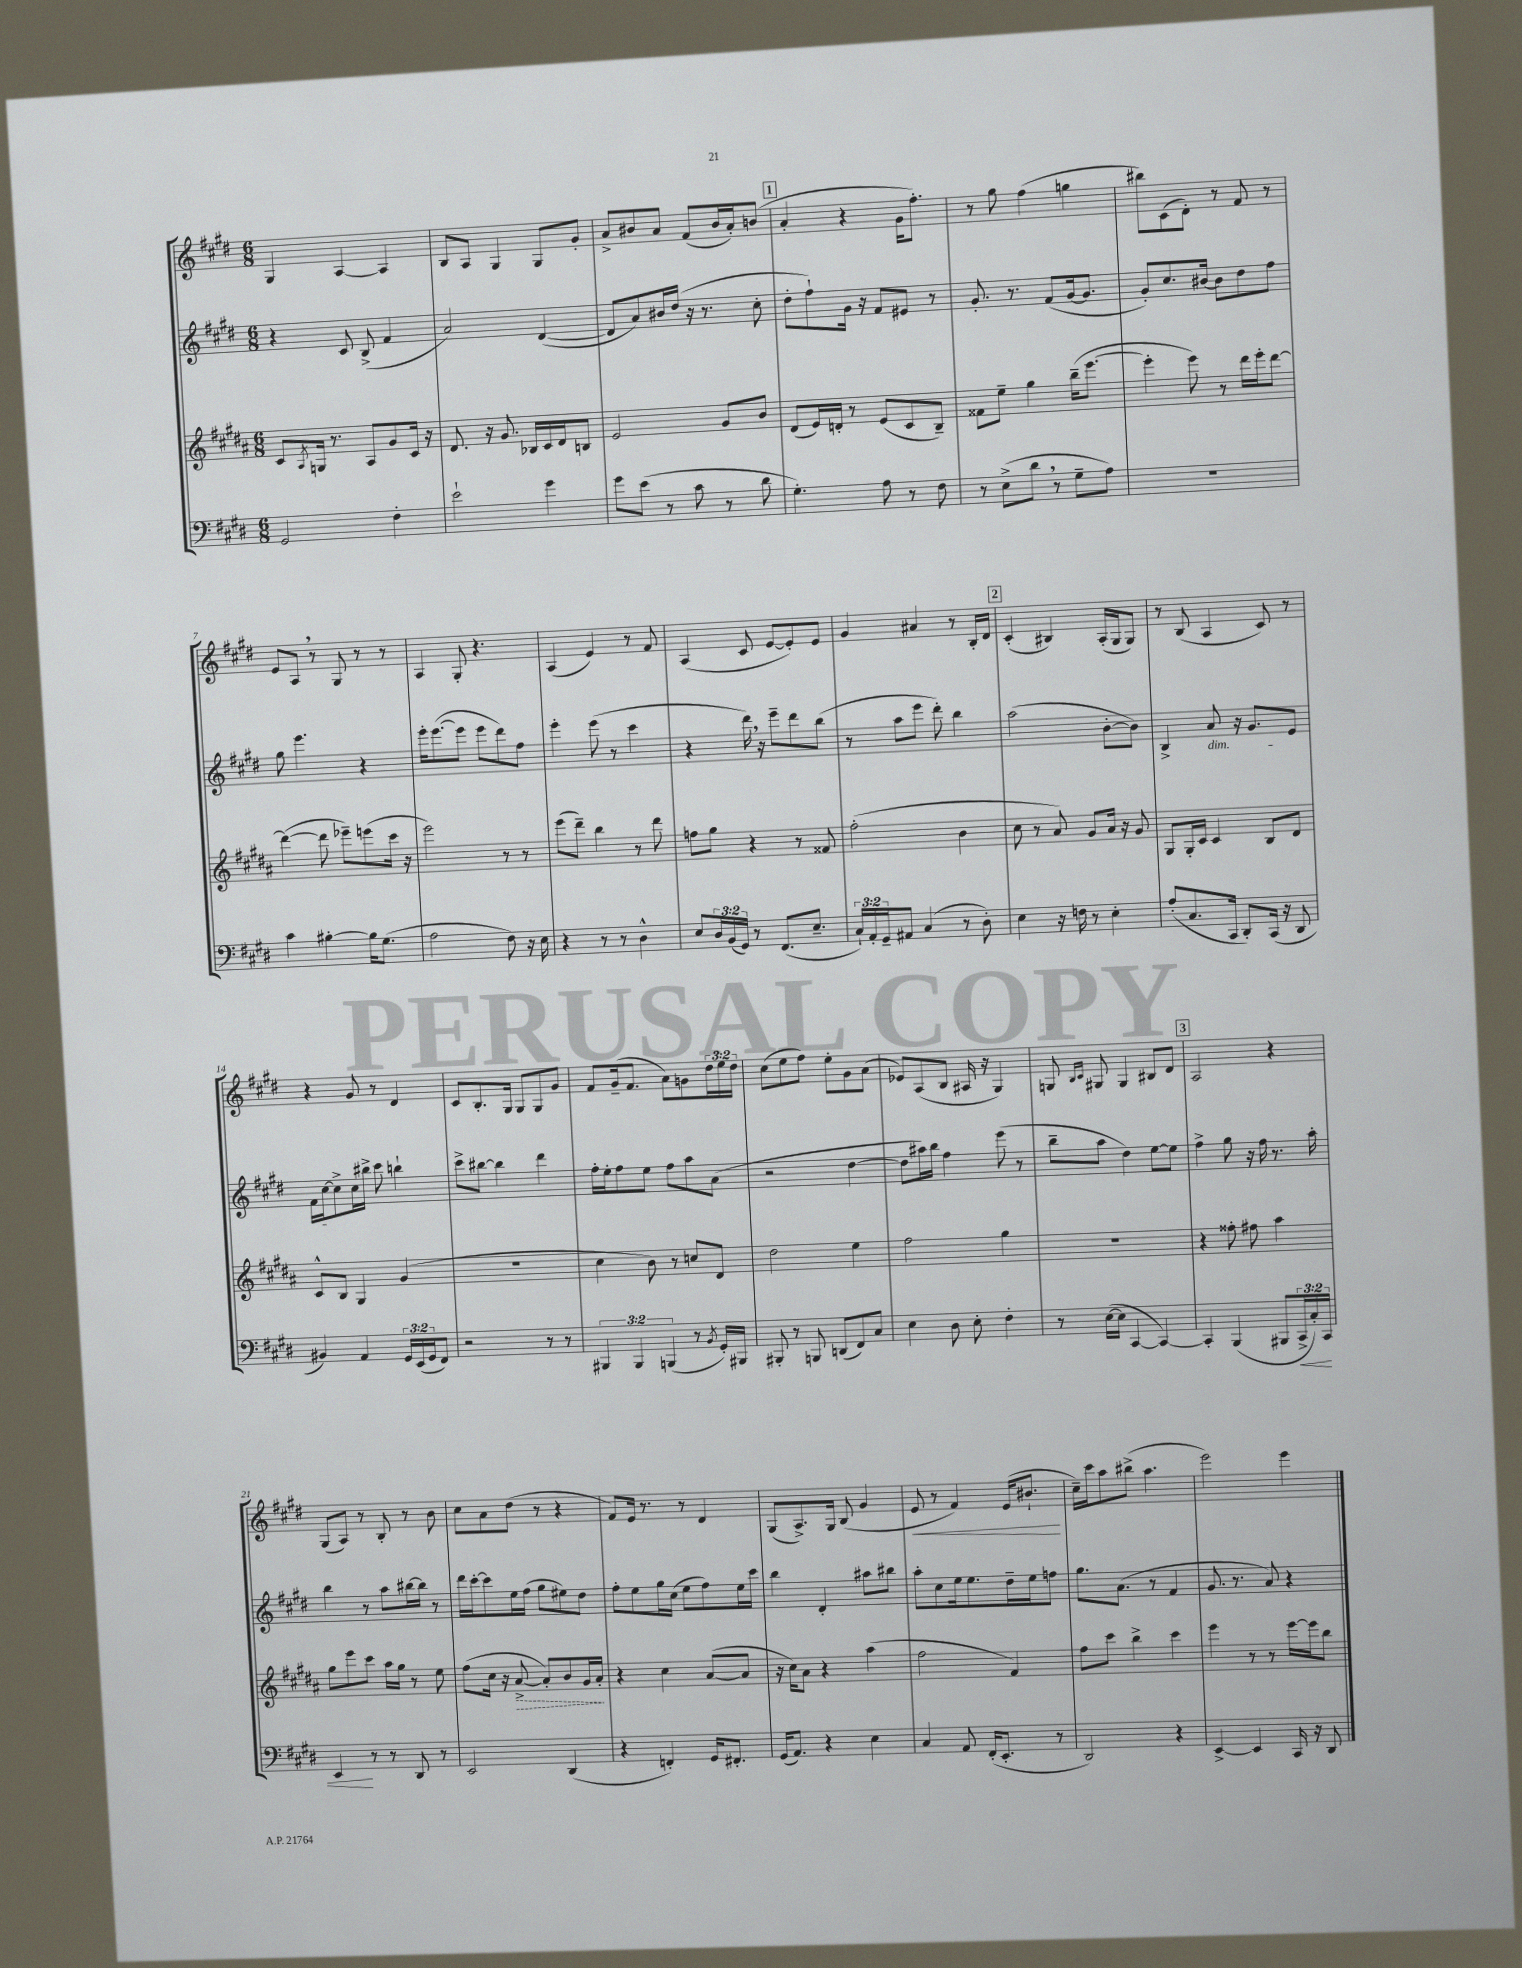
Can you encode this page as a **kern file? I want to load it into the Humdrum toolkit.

**kern	**dynam	**kern	**dynam	**kern	**kern	**dynam
*part4	*part4	*part3	*part3	*part2	*part1	*part1
*staff4	*staff4	*staff3	*staff3	*staff2	*staff1	*staff1
*clefF4	*	*clefG2	*	*clefG2	*clefG2	*
*k[f#c#g#d#]	*	*k[f#c#g#d#a#]	*	*k[f#c#g#d#]	*k[f#c#g#d#]	*
*M6/8	*	*M6/8	*	*M6/8	*M6/8	*
=1	=1	=1	=1	=1	=1	=1
2GG#/	.	8c#/L	.	4r	4G#/	.
.	.	8qA#/	.	.	.	.
.	.	16Gn/Jk	.	.	.	.
.	.	8.r	.	.	.	.
.	.	.	.	8c#/	[4A/	.
.	.	8A#/L	.	(8B^/	.	.
4F#'\	.	8g#/	.	4f#/	4A/]	.
.	.	16c#/Jk	.	.	.	.
.	.	16r	.	.	.	.
=2	=2	=2	=2	=2	=2	=2
2e`\	.	8.d#/	.	2a/)	8B/L	.
.	.	.	.	.	8A/J	.
.	.	16r	.	.	.	.
.	.	8.g#/	.	.	4G#/	.
.	.	16B-X/LL	.	.	.	.
4g#\	.	16c#/	.	([4d#/	8G#/L	.
.	.	16d#/J	.	.	.	.
.	.	8Bn/J	.	.	8g#'/J	.
=3	=3	=3	=3	=3	=3	=3
8g#\L	.	2e/	.	8d#/L]	8a^/L	.
(8e\J	.	.	.	8a/)	8b#X/	.
8r	.	.	.	16b#X/L	8a/J	.
.	.	.	.	(16dd#/JJ	.	.
8c#\	.	.	.	16r	(8f#/L	.
.	.	.	.	8.r	.	.
8r	.	8g#/L	.	.	16b#/L	.
.	.	.	.	.	16a'/J)	.
8d#\	.	8b/J	.	8cc#'\	(8bn/J	.
!!LO:REH:place=s1:t=1
=4	=4	=4	=4	=4	=4	=4
4.G#'\)	.	(8d#/L	.	8dd#'\L	4a'/	.
.	.	16e/L)	.	8ff#`\)	.	.
.	.	16dn'/JJ	.	.	.	.
.	.	8r	.	16g#\Jk	4r	.
.	.	.	.	16r	.	.
8A\	.	(8e/L	.	8f#/L	.	.
8r	.	8c#/	.	8e#X/J	16g#\KL	.
.	.	.	.	.	8.ff#'\J)	.
8F#\	.	8B~/J)	.	8r	.	.
=5	=5	=5	=5	=5	=5	=5
8r	.	8f##X\L	.	8.g#'/	8r	.
(8E^\L	.	8ee~\J	.	.	8gg#\	.
.	.	.	.	8.r	.	.
8d#,\J	.	4gg#\	.	.	(4ff#\	.
8r	.	.	.	(8f#/L	.	.
8G#~\L	.	(16bb~\KL	.	[16g#/k	4ggn\	.
.	.	[8.eee\J	.	8.g#/J]	.	.
8A\J)	.	.	.	.	.	.
=6	=6	=6	=6	=6	=6	=6
2.r	.	4eee'\]	.	8g#'/L)	8bb#X\L)	.
.	.	.	.	8.cc#/	(8c#\	.
.	.	8eee\)	.	.	8d#'\J)	.
.	.	.	.	[16b#X/Jk	.	.
.	.	8r	.	8b#\L]	8r	.
.	.	16ddd#\LL	.	8dd#\	8f#/	.
.	.	16eee'\J	.	.	.	.
.	.	[8ddd#\J	.	8ff#\J	8r	.
!!LO:LB:g=z
=7	=7	=7	=7	=7	=7	=7
4c#\	.	(4ddd#\_	.	8gg#\	8e/L	.
.	.	.	.	4.eee\	8A,/J	.
[4B#X'\	.	8ddd#\]	.	.	8r	.
.	.	8eee-X~\L)	.	.	8G#/	.
16B#\KL]	.	(8eeen\	.	4r	8r	.
(8.G#\J	.	.	.	.	.	.
.	.	16ccc#\Jk	.	.	8r	.
.	.	16r	.	.	.	.
=8	=8	=8	=8	=8	=8	=8
2A\	.	2eee\)	.	16eee'\KL	4A/	.
.	.	.	.	([8.eee\	.	.
.	.	.	.	8eee\J]	8G#'/	.
.	.	.	.	8eee\L	4.r	.
8F#\)	.	8r	.	8ddd#\)	.	.
16r	.	8r	.	8ff#\J	.	.
16E\	.	.	.	.	.	.
=9	=9	=9	=9	=9	=9	=9
4r	.	(8eee\L	.	4eee'\	(4A/	.
.	.	8ddd#~\J)	.	.	.	.
8r	.	4bb\	.	(8eee\	4e/)	.
8r	.	.	.	8r	.	.
4D#^^\	.	8r	.	4ccc#\	8r	.
.	.	8ddd#\	.	.	8f#/	.
=10	=10	=10	=10	=10	=10	=10
8E/L	.	8ffn\L	.	4r	(4A/	.
24D#/L	.	8gg#\J	.	.	.	.
(24BB/	.	.	.	.	.	.
24GG#/JJ)	.	.	.	.	.	.
8r	.	4r	.	16ddd#,\)	8c#/	.
.	.	.	.	16r	.	.
(8.FF#/L	.	.	.	8eee~\L	[8e/L	.
.	.	8r	.	8ddd#\	8e'/])	.
8.E~/J	.	.	.	.	.	.
.	.	8f##X/	.	(8bb\J	8e/J	.
=11	=11	=11	=11	=11	=11	=11
24C#`/LL)	.	(2ff#'\	.	8r	4g#/	.
24AA'/	.	.	.	.	.	.
24GG#~/J	.	.	.	.	.	.
8AA#X/J	.	.	.	8aa\L	.	.
(4C#/	.	.	.	8eee\J	4a#X/	.
.	.	.	.	8ddd#'\)	.	.
8r	.	4b\	.	4bb\	8r	.
8D#'\)	.	.	.	.	16B'/LL	.
.	.	.	.	.	16d#/JJ	.
!!LO:REH:place=s1:t=2
=12	=12	=12	=12	=12	=12	=12
4E\	.	8cc#\	.	(2aa\	(4c#'/	.
.	.	8r	.	.	.	.
16r	.	8a#/)	.	.	4B#X/)	.
16Fn\	.	.	.	.	.	.
8r	.	8g#/L	.	.	.	.
4E'\	.	16a#/Jk	.	[8b'\L	(16A'/LL	.
.	.	16r	.	.	16G#/J	.
.	.	8g#/	.	8b\J])	8G#/J)	.
=13	=13	=13	=13	=13	=13	=13
(8A'/L	.	8G#/L	.	4B^/	8r	.
8.C#/	.	16G#'/L	.	.	(8B/	.
.	.	16c#/JJ	.	.	.	.
!	!	!	!	!LO:TX:b:i:t=dim.	!	!
.	.	4c#/	.	8a/	4A/	.
16CC#/Jk	.	.	.	.	.	.
8DD#'/L)	.	.	.	16r	.	.
.	.	.	.	8.g#/L	.	.
(16CC#/Jk	.	8B/L	.	.	8c#/)	.
16r	.	.	.	.	.	.
8DD#/	.	8d#/J	.	8e/J	8r	.
!!LO:LB:g=z
=14	=14	=14	=14	=14	=14	=14
4BB#X/)	.	8c#^^/L	.	16f#\LL	4r	.
.	.	.	.	[16cc#\J	.	.
.	.	8B/J	.	8cc#^\]	.	.
4AA/	.	4G#/	.	16cc#\L	8g#/	.
.	.	.	.	16bb#X^\JJ	.	.
.	.	.	.	8ccc#\	8r	.
24GG#/LL	.	(4g#/	.	4bbn`\	4d#/	.
(24EE/	.	.	.	.	.	.
24GG#/J	.	.	.	.	.	.
8FF#/J)	.	.	.	.	.	.
=15	=15	=15	=15	=15	=15	=15
2r	.	2.r	.	8ccc#^\L	8c#/L	.
.	.	.	.	[8bb#X\J	8.B'/	.
.	.	.	.	4bb#\]	.	.
.	.	.	.	.	16G#/Jk	.
.	.	.	.	.	8G#/L	.
8r	.	.	.	4ddd#\	8G#/	.
8r	.	.	.	.	8g#/J	.
=16	=16	=16	=16	=16	=16	=16
6BBB#X/	.	4cc#\	.	16ff#'\LL	8f#/L	.
.	.	.	.	16ee'\J	.	.
.	.	.	.	8ff#\	(16g#~/k	.
6BBB#/	.	.	.	.	.	.
.	.	.	.	.	8.f#/J	.
.	.	8b\)	.	8ee\J	.	.
(6BBBn/	.	.	.	.	.	.
.	.	8r	.	8ff#\L	8a\L)	.
8r	.	8ccn/L	.	8aa\	8gn\	.
8qBB/	.	.	.	.	.	.
16GG#'/LL)	.	8d#/J	.	(8a\J	24dd#\L	.
.	.	.	.	.	24ee\	.
16BBB#X/JJ	.	.	.	.	.	.
.	.	.	.	.	24dd#\JJ	.
=17	=17	=17	=17	=17	=17	=17
8BBB#X'/	.	2dd#\	.	2r	(8cc#\L	.
8r	.	.	.	.	8ee\	.
8BBBn/	.	.	.	.	8ff#\J)	.
(8DDn/L	.	.	.	.	8ee'\L	.
8FF#/)	.	4ee\	.	[4dd#\	8g#\	.
8C#/J	.	.	.	.	(8a\J	.
=18	=18	=18	=18	=18	=18	=18
4E\	.	2ff#\	.	8dd#\L]	8e-X/L)	.
.	.	.	.	16aa#X\L)	(8A/	.
.	.	.	.	16bb\JJ	.	.
8D#\	.	.	.	4ff#\	8B/J	.
8E'\	.	.	.	.	16A#X/	.
.	.	.	.	.	16r	.
4F#'\	.	4gg#\	.	(8eee\	4G#/)	.
.	.	.	.	8r	.	.
=19	=19	=19	=19	=19	=19	=19
8r	.	2.r	.	8bb~\L	8Gn/	.
.	.	.	.	.	16qqB/LL	.
.	.	.	.	.	16qqc#/JJ	.
([16E\LL	.	.	.	8aa\J	8G#X/	.
16E\JJ]	.	.	.	.	.	.
[4CC#/	.	.	.	4dd#\)	4G#/	.
4CC#/_)	.	.	.	[8ee\L	8B#X/L	.
.	.	.	.	8ee\J]	8d#/J	.
!!LO:REH:place=s1:t=3
=20	=20	=20	=20	=20	=20	=20
4CC#'/]	.	4r	.	4ff#^\	2A/	.
(4BBB/	.	8ff##X'\	.	8gg#\	.	.
.	.	8ff#X\	.	16r	.	.
.	.	.	.	16ff#\	.	.
8BBB#X/L	.	4aa#\	.	8.r	4r	.
!	!LO:HP:b	!	!	!	!	!
24CC#^/L	<	.	.	.	.	.
24C#'/)	.	.	.	.	.	.
.	.	.	.	16aa'\	.	.
24CC#/JJ	.	.	.	.	.	.
!!LO:LB:g=z
=21	=21	=21	=21	=21	=21	=21
4EE/	.	8gg#\L	.	4bb\	(8G#/L	.
.	.	8eee\	.	.	8A/J)	.
8r	[	8ccc#\J	.	8r	8r	.
8r	.	16aa#\LL	.	8aa\L	8B'/	.
.	.	16gg#\JJ	.	.	.	.
8DD#/	.	8r	.	[16bb#X\L	8r	.
.	.	.	.	16bb#\JJ]	.	.
8r	.	8ee\	.	8r	8b\	.
=22	=22	=22	=22	=22	=22	=22
2EE/	.	(8ff#\L	.	16ddd#\LL	8cc#\L	.
.	.	.	.	[16ccc#'\J	.	.
.	.	16cc#\Jk	.	8ccc#\]	8a\	.
.	.	16r	.	.	.	.
!	!	!	!LO:HP:b	!	!	!
.	.	[8a#^/	>	16ee\L	(8dd#\J	.
.	.	.	.	(16ff#\JJ	.	.
.	.	8a#'/L])	.	8gg#\L	8r	.
(4DD#/	.	8b/	.	8ee#X\)	4r	.
.	.	16g#/L	.	8dd#\J	.	.
.	.	16a#'/JJ	.	.	.	.
.	.	.	]	.	.	.
=23	=23	=23	=23	=23	=23	=23
4r	.	4r	.	8ff#'\L	8f#/L)	.
.	.	.	.	8ee\	16e/Jk	.
.	.	.	.	.	8.r	.
4FFn'/)	.	4cc#\	.	16gg#\L	.	.
.	.	.	.	(16cc#\JJ	.	.
.	.	.	.	8ee\L	8r	.
16GG#/KL	.	([8a#/L	.	8ff#\)	4d#/	.
8.FF#X'/J	.	.	.	.	.	.
.	.	8a#/J]	.	16ee\L	.	.
.	.	.	.	16ccc#\JJ	.	.
=24	=24	=24	=24	=24	=24	=24
(16GG#/KL	.	16r	.	4bb\	(8G#/L	.
8.AA/J)	.	16cc#\KL)	.	.	.	.
.	.	8a#\J	.	.	8.A^/)	.
4r	.	4r	.	4d#'/	.	.
.	.	.	.	.	16G#/Jk	.
.	.	.	.	.	(8B/	.
4E\	.	(4aa#\	.	8aa#X\L	4g#/	.
.	.	.	.	8bb#X\J	.	.
=25	=25	=25	=25	=25	=25	=25
!	!	!	!	!	!	!LO:HP:b
4C#/	.	2ff#\	.	8aa'\L	8e/	<
.	.	.	.	8cc#\	8r	.
8AA/	.	.	.	16ee\k	4f#/)	.
.	.	.	.	8.ee\	.	.
(16FF#'/KL	.	.	.	.	.	.
8.EE'/J	.	.	.	.	.	.
.	.	4f#/)	.	16dd#~\L	(16e/KL	.
.	.	.	.	16ee\J	8.b#X`/J	.
8r	.	.	.	8ffn\J	.	.
.	.	.	.	.	.	[
=26	=26	=26	=26	=26	=26	=26
2DD#/)	.	8ff#\L	.	8.gg#\L	16cc#~\LL)	.
.	.	.	.	.	16ccc#\J	.
.	.	8ccc#\J	.	.	8aa\	.
.	.	.	.	(8.a\J	.	.
.	.	4bb^\	.	.	(8bb#X^\J	.
.	.	.	.	8r	4.aa\	.
4r	.	4ccc#\	.	4f#/	.	.
=27	=27	=27	=27	=27	=27	=27
[4EE^/	.	4eee\	.	8.g#/	2eee\)	.
.	.	.	.	8.r	.	.
4EE/]	.	8r	.	.	.	.
.	.	8r	.	8a/)	.	.
16CC#/	.	[16eee\LL	.	4r	4eee\	.
16r	.	16eee\J]	.	.	.	.
8DD#/	.	8bb\J	.	.	.	.
==	==	==	==	==	==	==
*-	*-	*-	*-	*-	*-	*-
